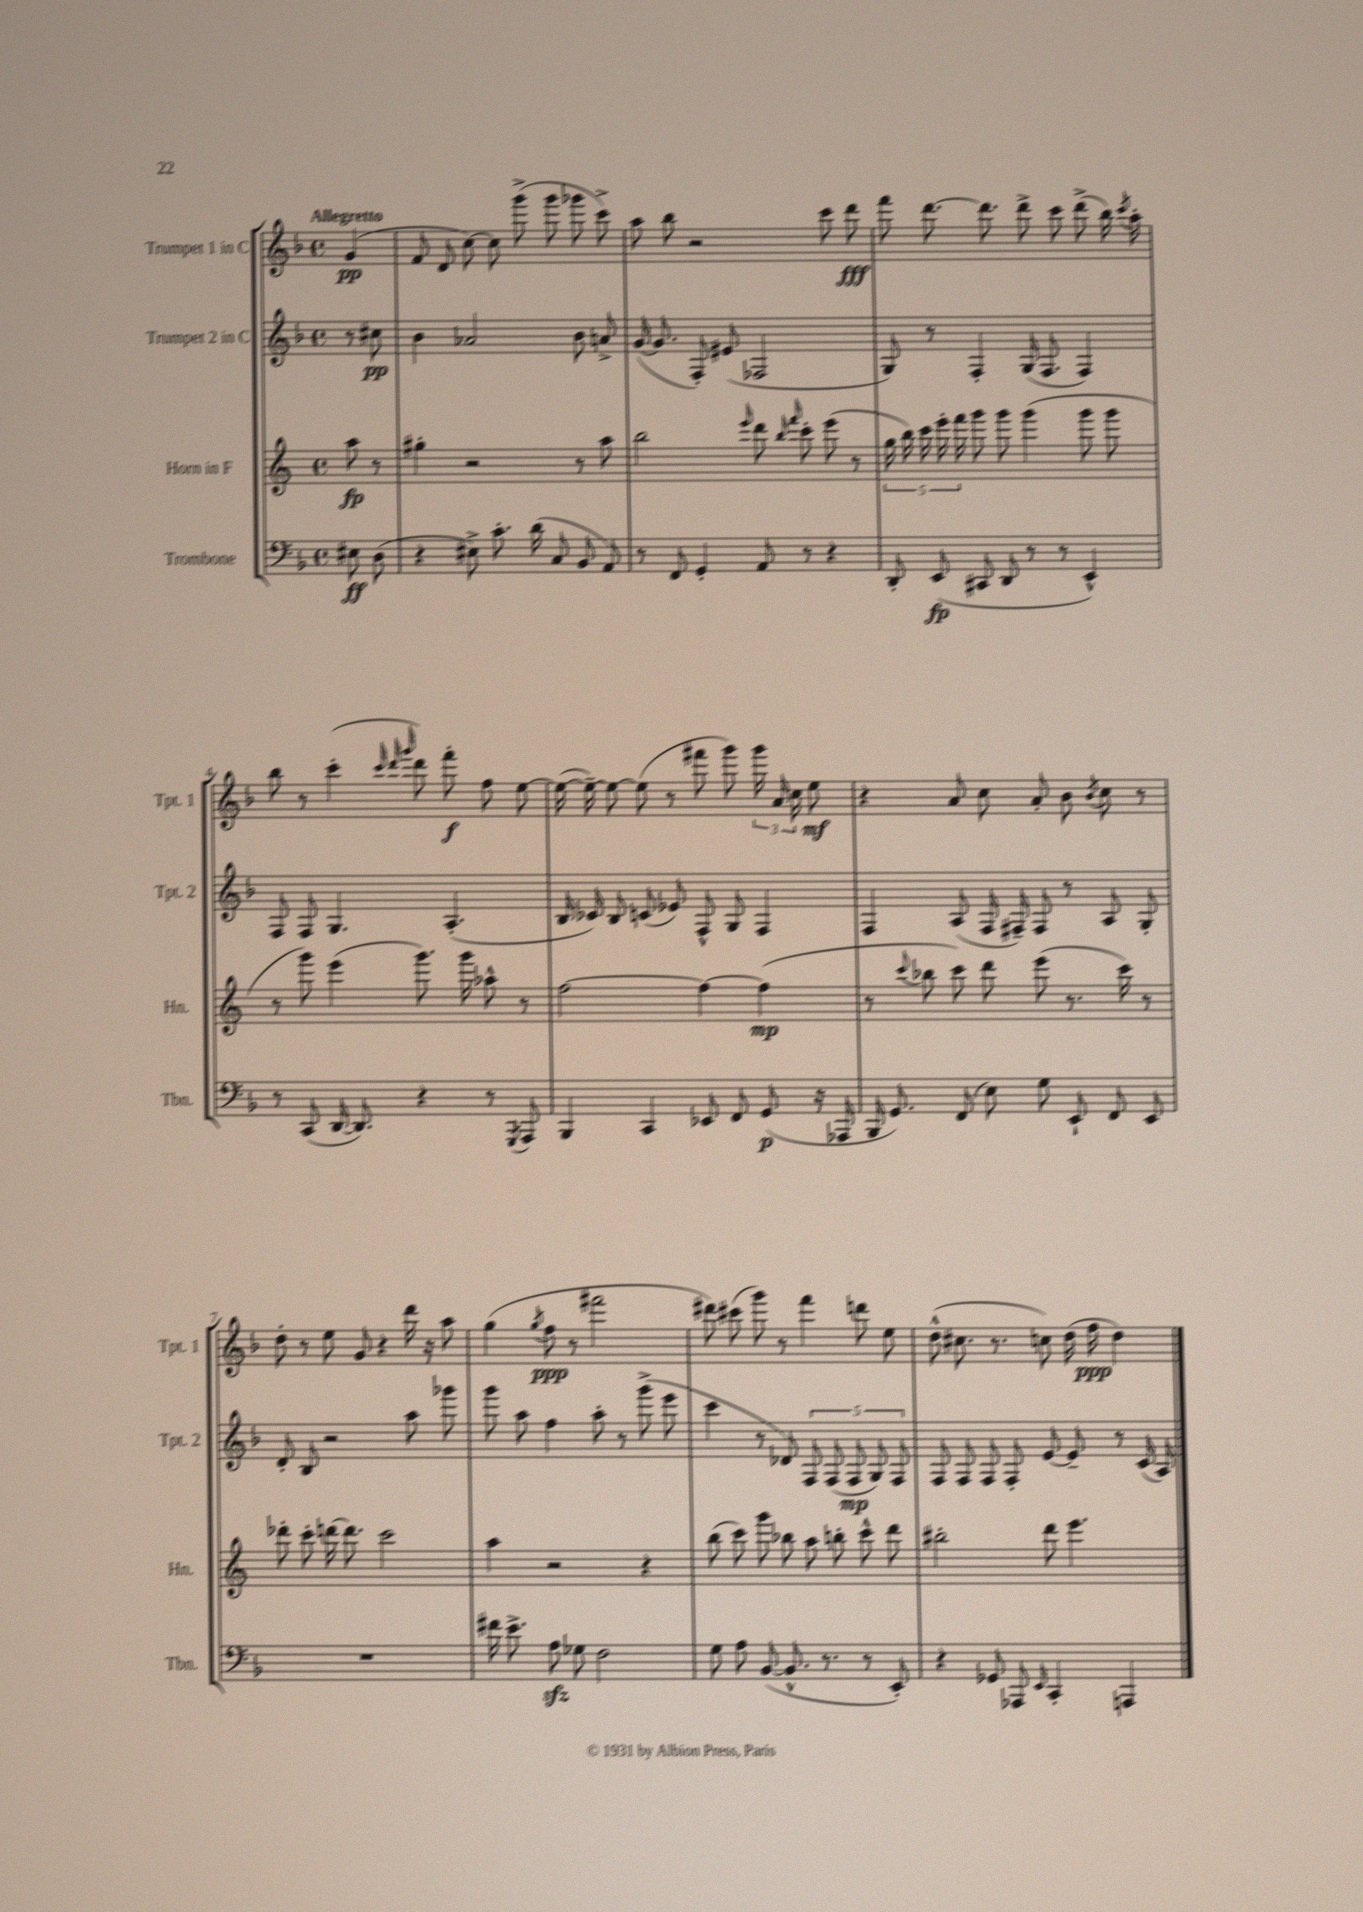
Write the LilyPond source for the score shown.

<<
\new StaffGroup <<
\new Staff = "s0" \with { instrumentName = "Trumpet 1 in C" shortInstrumentName = "Tpt. 1" } {
    \clef treble \key f \major \defaultTimeSignature \time 4/4 \partial 4 \tempo "Allegretto"
    \autoBeamOff g'4\pp( |
    f'8 d'8 c''8~) c''8 g'''8->( g'''8 ges'''8 c'''8->) |
    a''8 bes''8 r2 c'''8 d'''8\fff |
    f'''8 d'''8.~ d'''8. d'''8-> c'''8 d'''8->( bes''16) \acciaccatura { c'''8 } a''16-. |
    bes''8 r8 c'''4-.( \grace { c'''32 d'''32 g'''32 } d'''8) f'''8-.\f f''8 e''8~ |
    e''16~( e''16~--) e''8~ e''8( r8 fis'''8 g'''8) \tuplet 3/2 { g'''16 a'16 c''16 } e''8\mf |
    r4 a'8 c''8 a'8-. bes'8 \acciaccatura { bes'8 } c''8 r8 |
    d''8-. r8 e''8 g'8 r4 d'''16 r16 a''8 |
    g''4( \acciaccatura { g''8 } f''8\ppp r8 fis'''2 |
    dis'''8) cis'''8( g'''8) r8 f'''4 d'''8 e''8 |
    d''8-^( cis''8. r8. c''8) d''16( f''16\ppp d''4) \bar "|." |
}
\new Staff = "s1" \with { instrumentName = "Trumpet 2 in C" shortInstrumentName = "Tpt. 2" } {
    \clef treble \key f \major \defaultTimeSignature \time 4/4 \partial 4
    \autoBeamOff r8 cis''8\pp |
    bes'4 aes'2 bes'8 a'8-> |
    g'16~( g'8. f8-.) eis'8( fes2 |
    g8) r8 f4-. g16( f8. f4) |
    f8 f8 g4. a4.-.( |
    bes16 ces'16) bes8 c'8( ees'8) f8-^ g8 f4 |
    f4 a8( f16 fis16--) fis8 r8 a8 g8-. |
    d'8-. bes8 r2 a''8 ges'''8 |
    g'''8 a''8 f''4 a''8-. r8 g'''8->( e'''8 |
    c'''4 r8 des'8) \tuplet 5/4 { f8 f8( f8\mp g8) f8 } |
    f8 f8 f8 f8-. e'8~ e'8-- r8 c'16( a16) \bar "|." |
}
\new Staff = "s2" \with { instrumentName = "Horn in F" shortInstrumentName = "Hn." } {
    \clef treble \key c \major \defaultTimeSignature \time 4/4 \partial 4
    \autoBeamOff a''8\fp r8 |
    gis''4-. r2 r8 a''8 |
    b''2 \grace { e'''16 } d'''8 \grace { b''16 f'''16 } c'''8-. e'''8( r8 |
    \tuplet 5/4 { g''16 b''16) c'''16 e'''16-. f'''16 } g'''8 g'''8 g'''4( g'''8 g'''8 |
    r8 g'''8) e'''4( g'''8.) g'''16 aes''8-^ r8 |
    f''2~ f''4~ f''4\mp( |
    r8 \appoggiatura { c'''8 } bes''8 c'''8) d'''8 e'''8( r8. c'''16) r8 |
    des'''8-. c'''8-. d'''16~ d'''8. c'''2 |
    a''4 r2 r4 |
    b''8( c'''8) g'''8 bes''8 a''8 b''8-. c'''8-^ d'''8 |
    bis''2-. d'''8 e'''4. \bar "|." |
}
\new Staff = "s3" \with { instrumentName = "Trombone" shortInstrumentName = "Tbn." } {
    \clef bass \key f \major \defaultTimeSignature \time 4/4 \partial 4
    \autoBeamOff eis8\ff d8( |
    r4 eis8->) c'8.-. d'16( c8 bes,8 a,8) |
    r8 f,8 g,4-. a,8 r8 r4 |
    d,8-. e,8\fp( cis,8 d,8 r8 r8 e,4-^) |
    r8 c,8( d,16~ d,8.) r4 r8 \acciaccatura { g,,8 } a,,8 |
    bes,,4 c,4 ees,8 f,8 g,8\p( r16 aes,,16 |
    bes,,16 g,8.) f,8( e8) g8 e,8-! f,8 e,8 |
    R1 |
    fis'16 e'8.-> a8\sfz ges8 f2 |
    g8 a8 bes,8~( bes,8.-^ r8. r8 e,8-.) |
    r4 ges,8 aes,,8 \grace { e,16 } c,4-. a,,4 \bar "|." |
}
>>
>>
